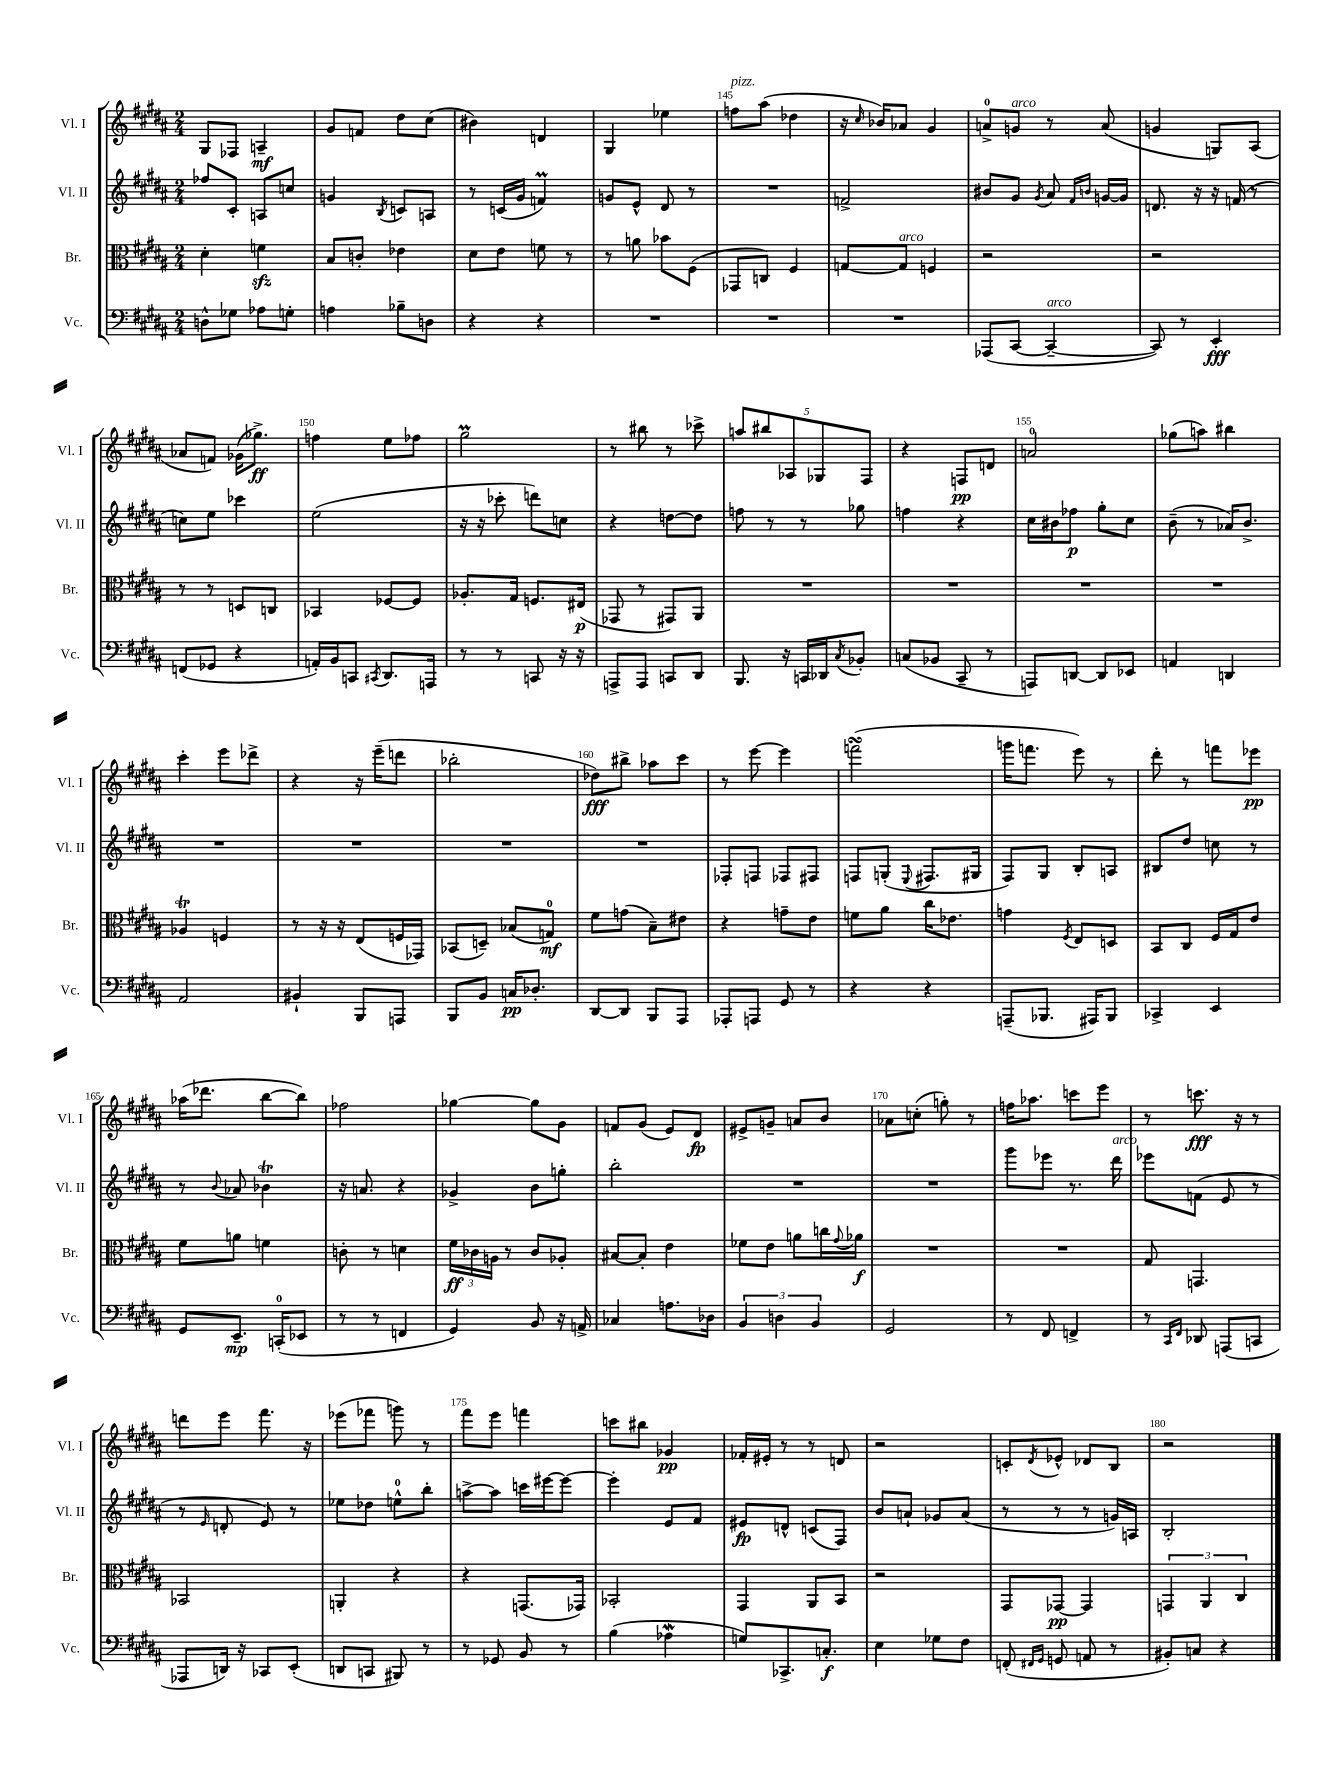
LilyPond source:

<<
\new StaffGroup <<
\new Staff = "s0" \with { instrumentName = "Vl. I" shortInstrumentName = "Vl. I" } {
    \clef treble \key b \major \numericTimeSignature \time 2/4
    gis8 fes8 a4--\mf |
    gis'8 f'8 dis''8 cis''8( |
    bis'4) d'4 |
    gis4 ees''4 |
    f''8^\markup { \italic "pizz." } ais''8( des''4 |
    r16 \grace { cis''16 } bes'16) aes'8 gis'4 |
    a'8-0-> g'8^\markup { \italic "arco" } r8 a'8( |
    g'4 g8) ais8( |
    aes'8 f'8) ges'16( ges''8.->\ff) |
    f''4 e''8 fes''8 |
    gis''2\prall |
    r8 bis''8 r8 ces'''8-> |
    \tuplet 5/4 { a''8 bis''8 aes8 ges8 fis8 } |
    r4 f8\pp d'8 |
    a'2-0 |
    ges''8( a''8) bis''4 |
    cis'''4-. e'''8 des'''8-> |
    r4 r16 e'''16--( d'''8 |
    bes''2-. |
    des''8\fff) bis''8-> aes''8 cis'''8 |
    r8 e'''8~ e'''4 |
    f'''2\turn( |
    g'''16 f'''8. e'''8) r8 |
    dis'''8-. r8 f'''8 ees'''8\pp |
    aes''16( des'''8. b''8~ b''8) |
    fes''2 |
    ges''4~ ges''8 gis'8 |
    f'8 gis'8( e'8) dis'8\fp |
    eis'8-> g'8-- a'8 b'8 |
    aes'8 c''8-.( g''8-.) r8 |
    f''16 aes''8. c'''8 e'''8 |
    r8 c'''8.\fff r16 r8 |
    d'''8 e'''8 fis'''8. r16 |
    ees'''8( fes'''8 g'''8) r8 |
    fis'''8 e'''8 f'''4 |
    c'''8 bis''8 ges'4\pp |
    fes'16-. eis'16-. r8 r8 d'8 |
    r2 |
    c'8-. \acciaccatura { dis'8 } ees'8-^ des'8 b8 |
    r2 \bar "|." |
}
\new Staff = "s1" \with { instrumentName = "Vl. II" shortInstrumentName = "Vl. II" } {
    \clef treble \key b \major \numericTimeSignature \time 2/4
    fes''8 cis'8-. a8 c''8 |
    g'4 \acciaccatura { b8 } c'8 a8 |
    r8 c'16( gis'16 f'4\prall) |
    g'8 e'8-^ dis'8 r8 |
    R2 |
    f'2-> |
    bis'8 gis'8 \acciaccatura { gis'8 } ais'8 \grace { fis'16 b'16 } g'16~ g'16 |
    d'8. r16 r16 f'16( r8 |
    c''8) e''8 ces'''4 |
    e''2( |
    r16 r16 ces'''8-. d'''8) c''8 |
    r4 d''8~ d''8 |
    f''8 r8 r8 ges''8 |
    f''4 r4 |
    cis''16 bis'16 fes''8\p gis''8-. cis''8 |
    b'8--( r8 aes'16) b'8.-> |
    R2 |
    R2 |
    R2 |
    R2 |
    fes8-. f8 fes8 fis8 |
    f8 g8-.( \appoggiatura { e8 } fis8. gis16 |
    fis8) gis8 b8-. a8 |
    bis8 dis''8 c''8 r8 |
    r8 \appoggiatura { b'8 } aes'8 bes'4\trill |
    r16 a'8. r4 |
    ges'4-> b'8 g''8-. |
    b''2-. |
    R2 |
    R2 |
    gis'''8 ees'''8 r8. dis'''16^\markup { \italic "arco" } |
    ees'''8 f'8( e'8 r8 |
    r8 \grace { e'16 } d'8-. e'8) r8 |
    ees''8 des''8 e''8-0-^ b''8-. |
    a''8~-> a''8 c'''16 eis'''16~ eis'''8~ |
    eis'''4-. e'8 fis'8 |
    eis'8\fp d'8-^ c'8( fis8) |
    b'8 a'8-! ges'8 a'8( |
    r8 r8 r8 g'16) a16 |
    b2-. \bar "|." |
}
\new Staff = "s2" \with { instrumentName = "Br." shortInstrumentName = "Br." } {
    \clef alto \key b \major \numericTimeSignature \time 2/4
    dis'4-. f'4\sfz |
    b8 c'8-. ees'4 |
    dis'8 e'8 f'8 r8 |
    r8 a'8 bes'8 fis8( |
    ges,8 c8) fis4 |
    g8~ g8^\markup { \italic "arco" } f4 |
    r2 |
    r2 |
    r8 r8 d8 c8 |
    bes,4 fes8~ fes8 |
    aes8.-. gis16 f8. eis16\p( |
    ges,8 r8 gis,8) ais,8 |
    R2 |
    R2 |
    R2 |
    R2 |
    aes4\trill f4 |
    r8 r16 r16 e8( f16 ges,16) |
    bes,8( d8--) bes8( g8-0\mf) |
    fis'8 g'8( b8--) eis'8 |
    r4 g'8-- e'8 |
    f'8 ais'8 cis''16 ees'8. |
    g'4 \acciaccatura { fis8 } e8 d8 |
    b,8 cis8 fis16 gis16 e'8 |
    fis'8 a'8 f'4 |
    c'8-. r8 d'4 |
    \tuplet 3/2 { fis'16\ff ces'16 a16 } r8 ces'8 aes8-. |
    bis8~ bis8-. e'4 |
    fes'8 e'8 a'8 c''16 \appoggiatura { gis'8 } aes'16\f |
    R2 |
    R2 |
    gis8 g,4. |
    bes,2 |
    a,4-. r4 |
    r4 g,8.( ges,16) |
    bes,2-. |
    gis,4 ais,8 b,8 |
    r2 |
    gis,8 ges,8~\pp ges,4 |
    \tuplet 3/2 { g,4 ais,4 cis4 } \bar "|." |
}
\new Staff = "s3" \with { instrumentName = "Vc." shortInstrumentName = "Vc." } {
    \clef bass \key b \major \numericTimeSignature \time 2/4
    d8-^ ges8 aes8 g8-. |
    a4 bes8-- d8 |
    r4 r4 |
    R2 |
    R2 |
    R2 |
    aes,,8( cis,8~ cis,4~--^\markup { \italic "arco" } |
    cis,8) r8 e,4-.\fff |
    f,8( ges,8 r4 |
    a,16-.) b,16 c,8 \acciaccatura { cis,8 } dis,8. a,,16 |
    r8 r8 c,8 r16 r16 |
    a,,8-> a,,8 c,8 dis,8 |
    b,,8. r16 c,16 des,16 \acciaccatura { cis8 } bes,8-. |
    c8( bes,8 cis,8-- r8 |
    a,,8) d,8~ d,8 ees,8 |
    a,4 d,4 |
    ais,2 |
    bis,4-! b,,8 a,,8 |
    b,,8 b,8 c16\pp des8.-. |
    dis,8~ dis,8 b,,8 ais,,8 |
    aes,,8-. a,,8 gis,8 r8 |
    r4 r4 |
    a,,8--( bes,,8. ais,,16) bes,,8 |
    ces,4-> e,4 |
    gis,8 e,8.--\mp c,16-0-.( ees,8 |
    r8 r8 f,4 |
    gis,4) b,8 r16 a,16-> |
    ces4 a8. des16 |
    \tuplet 3/2 { b,4 d4 b,4 } |
    gis,2 |
    r8 fis,8 f,4-> |
    r8 \grace { cis,16 fis,16 } des,8 a,,8( c,8 |
    aes,,8 d,16) r16 ces,8 e,8-.( |
    d,8 c,8 bis,,8) r8 |
    r8 ges,8 b,8 r8 |
    b4( aes4\mordent |
    g8) ces,8.-> c8.-.\f |
    e4 ges8 fis8 |
    f,8-.( \grace { fis,16 gis,16 } g,8 a,8 r8 |
    bis,8-.) c8 r4 \bar "|." |
}
>>
>>
\layout { \context { \Score currentBarNumber = #141 \override BarNumber.break-visibility = ##(#f #t #t) barNumberVisibility = #(every-nth-bar-number-visible 5) } }
